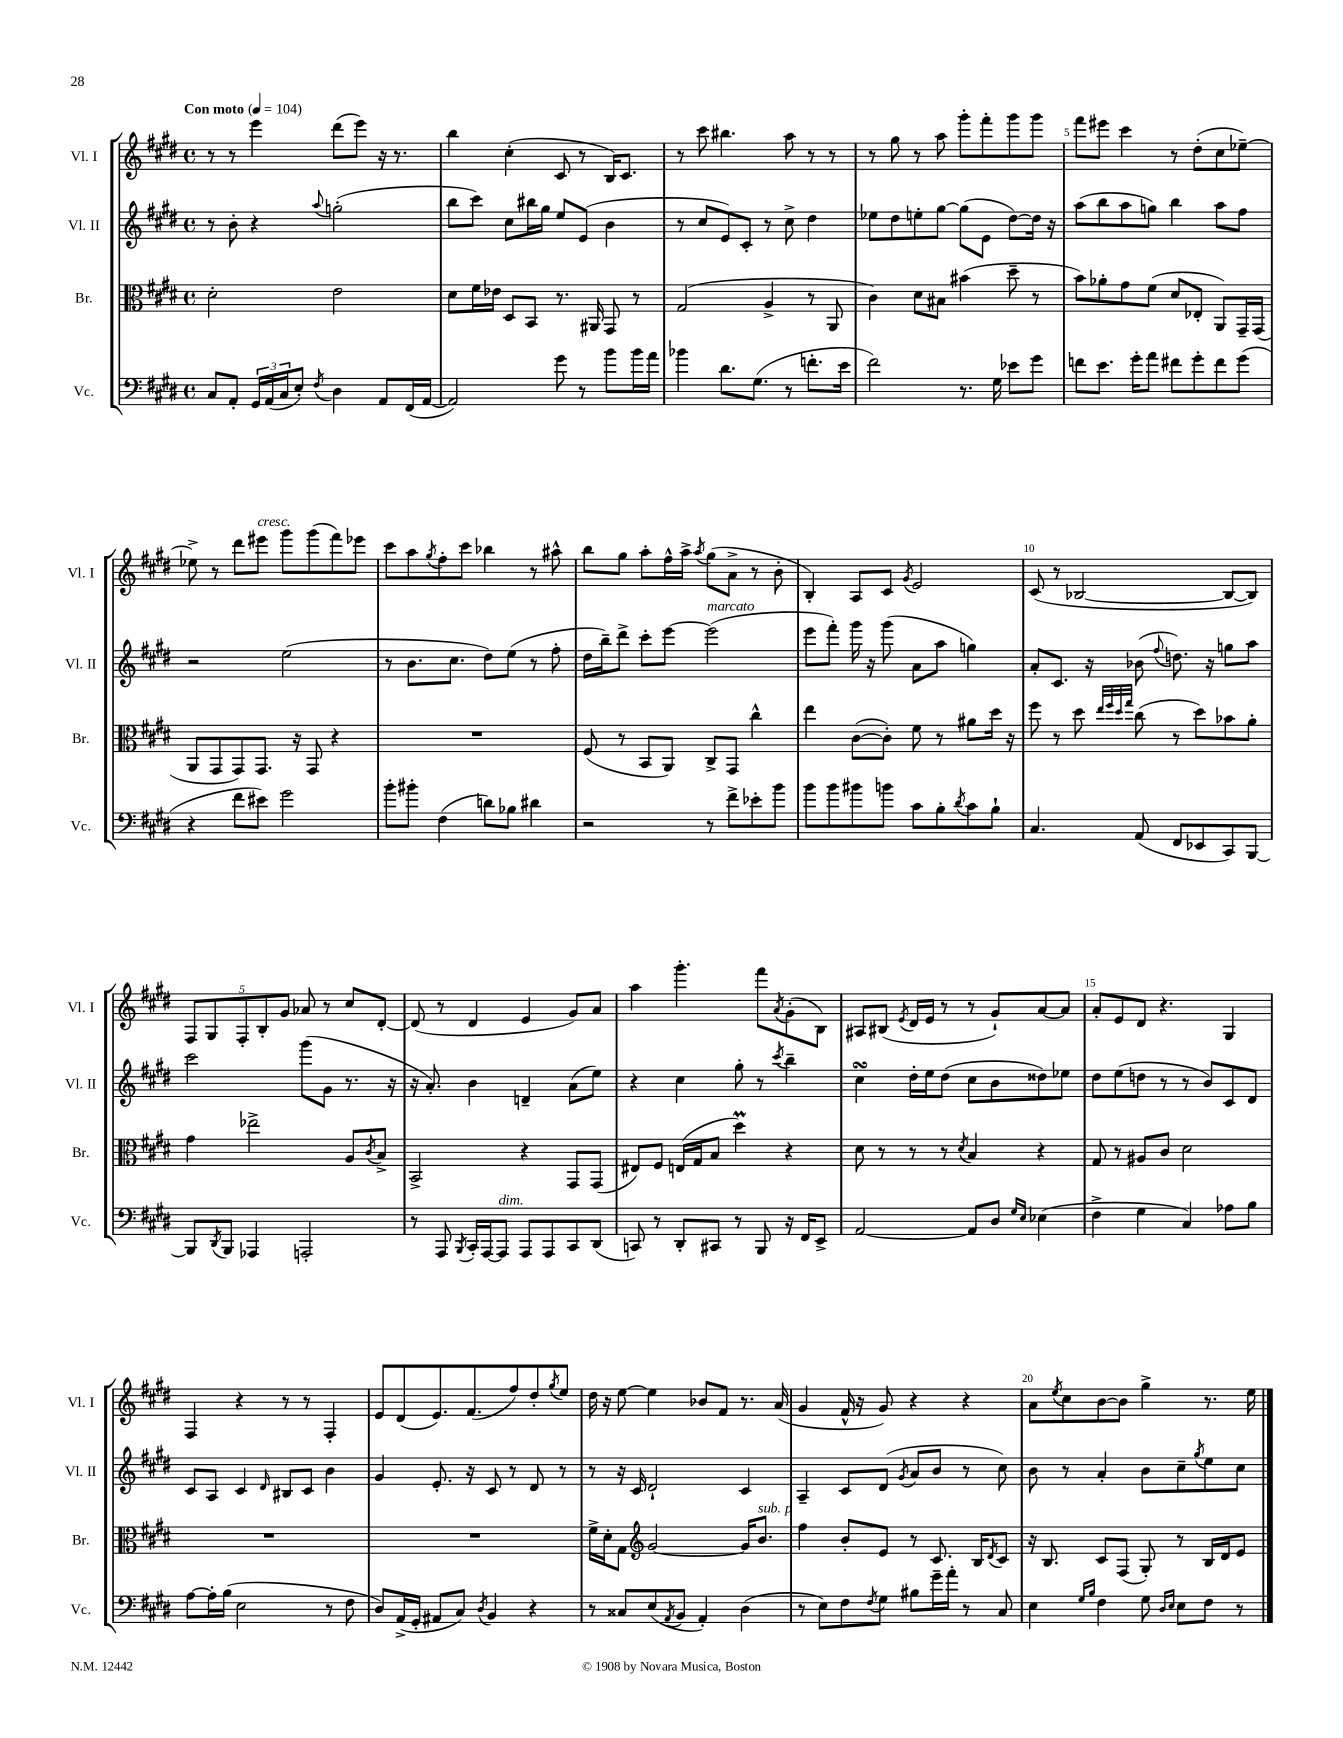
<<
\new StaffGroup <<
\new Staff = "s0" \with { instrumentName = "Vl. I" shortInstrumentName = "Vl. I" } {
    \clef treble \key e \major \defaultTimeSignature \time 4/4 \tempo "Con moto" 4 = 104
    r8 r8 e'''4 dis'''8( e'''8) r16 r8. |
    b''4 cis''4-.( cis'8 r8 b16) cis'8. |
    r8 cis'''8 bis''4. a''8 r8 r8 |
    r8 gis''8 r8 a''8 gis'''8-. fis'''8-. gis'''8 gis'''8 |
    fis'''8 eis'''8 cis'''4 r8 dis''8-.( cis''8 ees''8~--) |
    ees''8-> r8 dis'''8 eis'''8^\markup { \italic "cresc." } gis'''8 gis'''8( fis'''8) ees'''8 |
    cis'''8 a''8 \acciaccatura { gis''8 } fis''8-. cis'''8 bes''4 r8 ais''8-^ |
    b''8 gis''8 a''8-. fis''16-^ a''16-> \acciaccatura { a''8 } gis''8( a'8-> r8 b'8-. |
    b4-.) a8 cis'8 \acciaccatura { gis'8 } e'2 |
    cis'8( r8 bes2~ bes8~ bes8) |
    \tuplet 5/4 { fis8 gis8 fis8-. b8-. gis'8 } aes'8 r8 cis''8 dis'8~-. |
    dis'8( r8 dis'4 e'4 gis'8) a'8 |
    a''4 gis'''4.-. fis'''8 \acciaccatura { a'8 } gis'8-.( b8) |
    ais8 bis8( \acciaccatura { e'8 } dis'16 e'16 r8 r8 gis'8-!) a'8~ a'8 |
    a'8-. e'8 dis'8 r4. gis4 |
    fis4 r4 r8 r8 fis4-. |
    e'8 dis'8( e'8.) fis'8.( fis''8) dis''8-. \acciaccatura { gis''8 } e''8 |
    dis''16 r16 e''8~ e''4 bes'8 fis'8 r8. a'16( |
    gis'4 fis'16-^ r16 gis'8) r4 r4 |
    a'8 \acciaccatura { e''8 } cis''8 b'8~ b'8 gis''4-> r8. e''16 \bar "|." |
}
\new Staff = "s1" \with { instrumentName = "Vl. II" shortInstrumentName = "Vl. II" } {
    \clef treble \key e \major \defaultTimeSignature \time 4/4
    r8 b'8-. r4 \appoggiatura { a''8 } g''2-.( |
    b''8 cis'''8) cis''8 bis''16 gis''16 e''8 e'8( b'4 |
    r8 cis''8 e'8) cis'8-. r8 cis''8-> dis''4 |
    ees''8 dis''8 e''8-. gis''8~ gis''8( e'8 dis''8~) dis''16 r16 |
    a''8( b''8 a''8 g''8) b''4 a''8 fis''8 |
    r2 e''2( |
    r8 b'8. cis''8. dis''8) e''8( r8 fis''8-. |
    dis''16 b''16--) dis'''8-> cis'''8-. e'''8~ e'''2^\markup { \italic "marcato" }( |
    e'''8 fis'''8-.) gis'''16 r16 gis'''8( a'8 a''8 g''4) |
    a'8-. cis'8. r16 bes'8( \appoggiatura { fis''8 } d''8.) r16 g''8 a''8 |
    cis'''2 gis'''8( gis'8 r8. r16 |
    r16 a'8.-.) b'4 d'4-- a'8( e''8) |
    r4 cis''4 gis''8-. r8 \acciaccatura { cis'''8 } b''4-- |
    cis''4\turn dis''16-. e''16 dis''8( cis''8 b'8 disis''8) ees''8 |
    dis''8 e''8( d''8 r8 r8 b'8) cis'8 dis'8 |
    cis'8 a8 cis'4 \grace { dis'16 } bis8 cis'8 b'4 |
    gis'4 e'8.-. r16 cis'8 r8 dis'8 r8 |
    r8 r16 cis'16 dis'2-! cis'4 |
    a4-- cis'8 dis'8( \acciaccatura { gis'8 } a'8 b'8 r8 cis''8) |
    b'8 r8 a'4-. b'8 cis''8-- \acciaccatura { gis''8 } e''8 cis''8 \bar "|." |
}
\new Staff = "s2" \with { instrumentName = "Br." shortInstrumentName = "Br." } {
    \clef alto \key e \major \defaultTimeSignature \time 4/4
    dis'2-. e'2 |
    dis'8 fis'16 ees'16 dis8 b,8 r8. ais,16 gis,8 r8 |
    gis2( a4-> r8 a,8 |
    cis'4) dis'8 bis8 bis'4( dis''8-- r8 |
    b'8) aes'8-. gis'8 fis'8( dis'8 ees8-. a,8) gis,16-- gis,16( |
    a,8 gis,8 gis,8) gis,8. r16 gis,8 r4 |
    R1 |
    fis8( r8 b,8 a,8) cis8-> gis,8 cis''4-^ |
    e''4 cis'8~( cis'8-.) fis'8 r8 ais'8 dis''16 r16 |
    fis''8 r8 dis''8 \grace { e''32 fis''32 dis''32 gis''32 } cis''8( r8 dis''8) bes'8 a'8-. |
    gis'4 ees''2-> a8 \acciaccatura { cis'8 } b8-> |
    b,2-> r4 gis,8 gis,8( |
    eis8) fis8 e16( gis16 b8 dis''4\prall) r4 |
    dis'8 r8 r8 r8 \acciaccatura { dis'8 } b4 r4 |
    gis8 r8 ais8 cis'8 dis'2 |
    R1 |
    R1 |
    fis'16-> dis'16-. gis8 \clef treble gis'2~ gis'16 b'8.^\markup { \italic "sub. p" } |
    fis''4 b'8-. e'8 r8 cis'8. b16 \acciaccatura { dis'8 } cis'8 |
    r16 b8. cis'8 fis8( gis8-.) r8 b16 dis'16 e'8 \bar "|." |
}
\new Staff = "s3" \with { instrumentName = "Vc." shortInstrumentName = "Vc." } {
    \clef bass \key e \major \defaultTimeSignature \time 4/4
    cis8 a,8-. \tuplet 3/2 { gis,16 a,16( cis16 } e8-.) \acciaccatura { fis8 } dis4 a,8 fis,16( a,16~ |
    a,2) gis'8 r8 b'8 b'16 a'16 |
    bes'4 dis'8. gis8.( r8 f'8.-. e'16 |
    fis'2) r8. gis16 ees'8 gis'8 |
    f'8 e'8. gis'16-. a'8 fis'8 gis'8-. fis'8 gis'8( |
    r4 fis'8 eis'8) gis'2 |
    b'8-. bis'8-. fis4( d'8) bes8 dis'4 |
    r2 r8 fis'8-> ees'8-. b'8 |
    b'8 b'8 bis'8 b'8 cis'8 b8-. \acciaccatura { dis'8 } cis'8 b8-! |
    cis4. a,8( fis,8 ees,8 cis,8) b,,8~ |
    b,,8 \acciaccatura { dis,8 } b,,8 aes,,4 a,,2-. |
    r8 a,,8 \acciaccatura { b,,8 } cis,16-. a,,16~ a,,8^\markup { \italic "dim." } a,,8 a,,8 cis,8 dis,8( |
    c,8) r8 dis,8-. cis,8 r8 b,,8 r16 fis,16 e,8-> |
    a,2~ a,8 dis8 \grace { gis16 e16 } ees4( |
    fis4-> gis4 cis4) aes8 b8 |
    a8~ a16-. b16( e2 r8 fis8 |
    dis8) a,16->( gis,16-. ais,8 cis8) \acciaccatura { dis8 } b,4 r4 |
    r8 cisis8 e8( \acciaccatura { a,8 } b,8 a,4-.) dis4( |
    r8 e8) fis8 \acciaccatura { fis8 } gis8 bis8 gis'16-- a'16-. r8 cis8 |
    e4 \grace { gis16 b16 } fis4 gis8 \grace { dis16 e16 } e8 fis8 r8 \bar "|." |
}
>>
>>
\layout { \context { \Score \override BarNumber.break-visibility = ##(#f #t #t) barNumberVisibility = #(every-nth-bar-number-visible 5) } }
